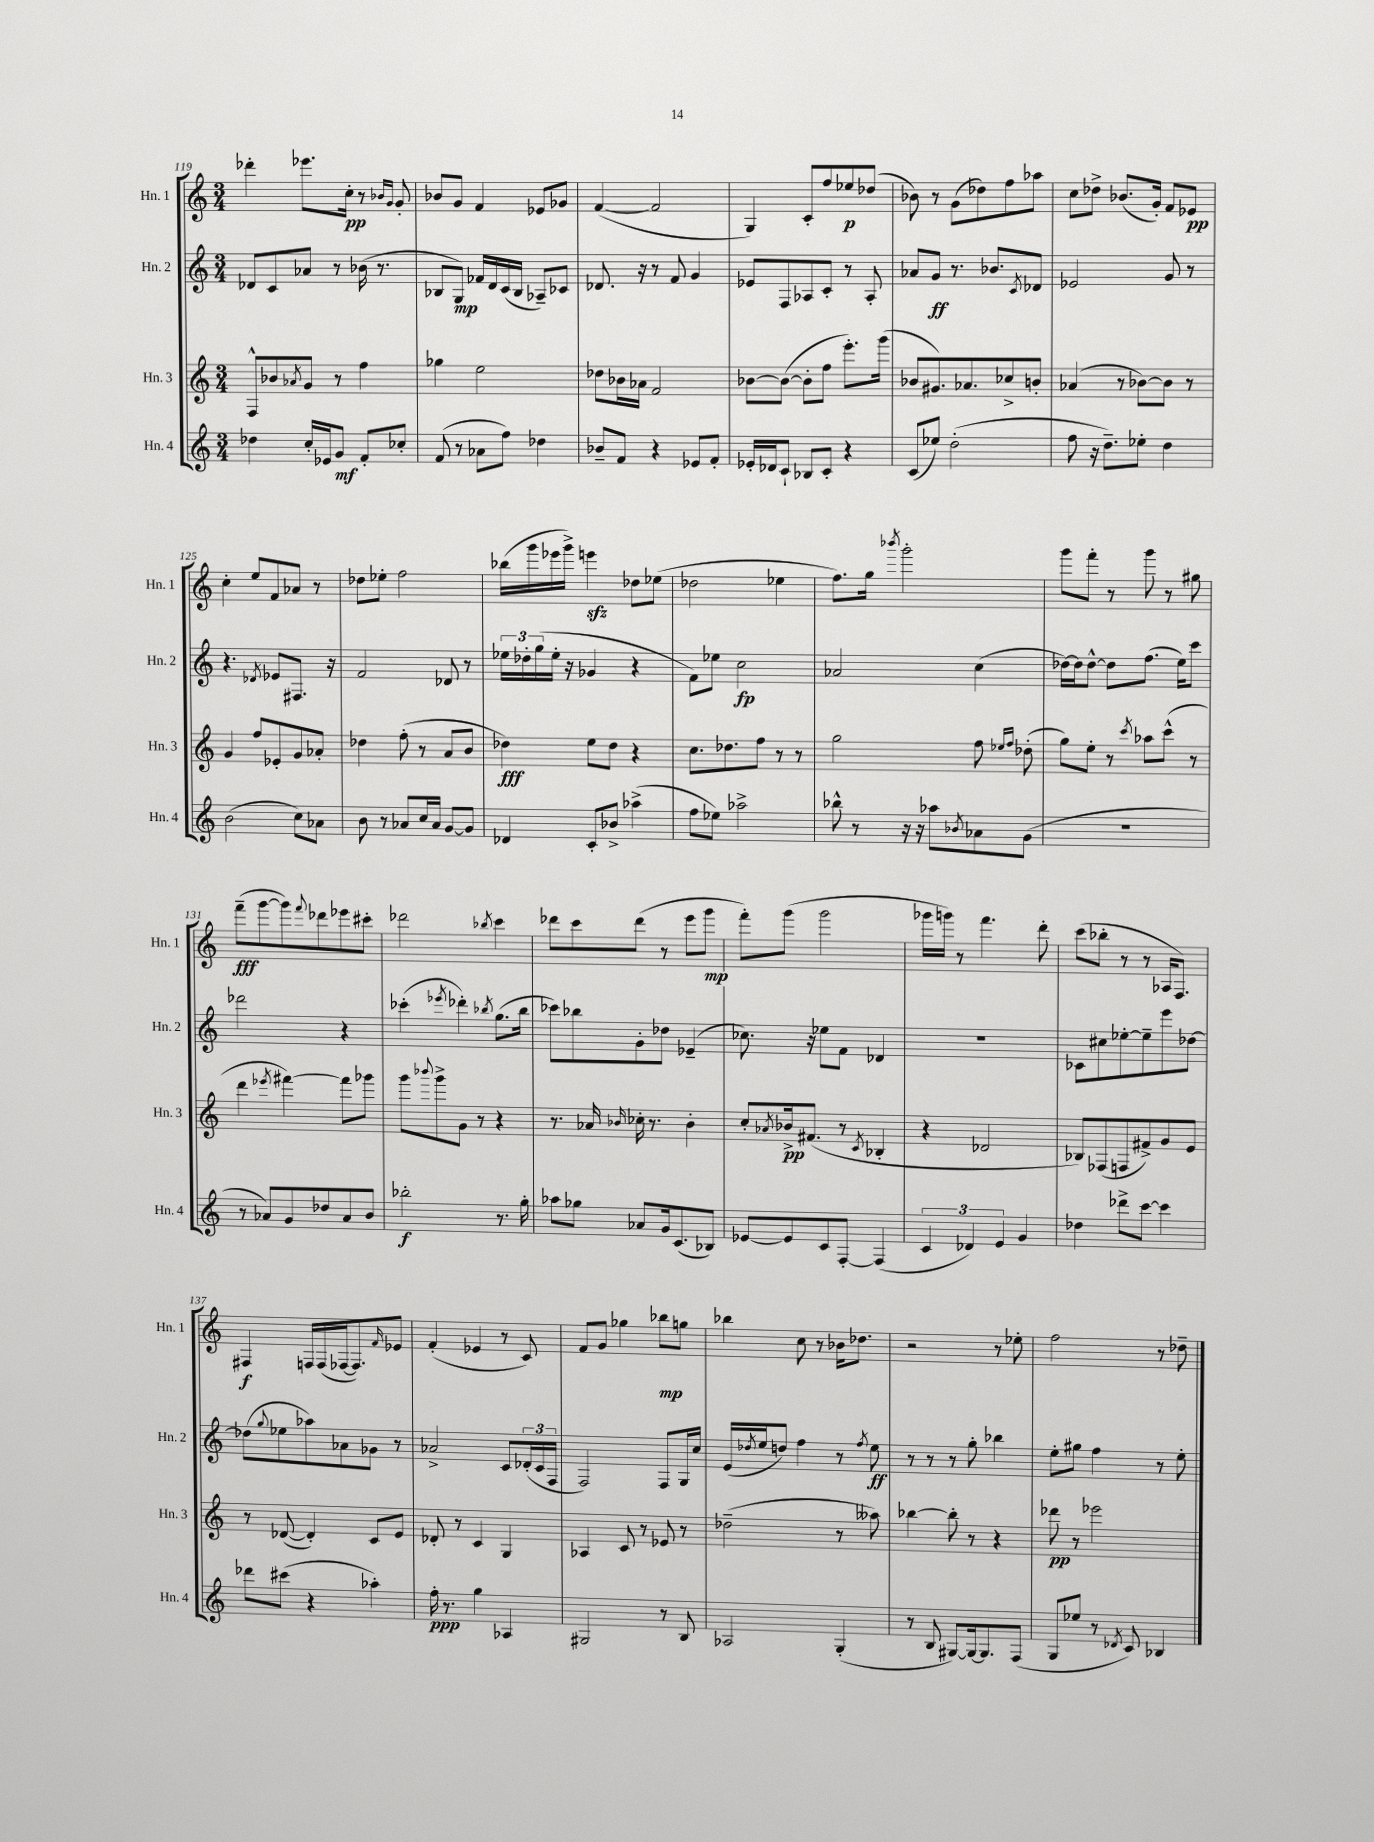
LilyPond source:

<<
\new StaffGroup <<
\new Staff = "s0" \with { instrumentName = "Hn. 1" shortInstrumentName = "Hn. 1" } {
    \clef treble \key c \major \numericTimeSignature \time 3/4
    des'''4-. ees'''8. c''16-.\pp r8 \grace { bes'16 g'16 } g'8-. |
    bes'8 g'8 f'4 ees'8 ges'8 |
    f'4~( f'2 |
    g4) c'8-. f''8 ees''8\p des''8( |
    bes'8) r8 g'8( des''8) f''8 aes''8 |
    c''8 des''8-> bes'8.( g'16-.) f'8 ees'8\pp |
    c''4-. e''8 f'8 aes'8 r8 |
    des''8 ees''8-. f''2 |
    bes''16( g'''16 ees'''16 g'''16->) e'''4\sfz des''8 ees''8( |
    des''2 ees''4 |
    f''8.) g''16 \acciaccatura { bes'''8 } g'''2-. |
    g'''8 f'''8-. r8 g'''8 r8 gis''8 |
    f'''8--\fff( g'''8~ g'''8) \appoggiatura { f'''8 } des'''8 ees'''8 cis'''8-. |
    des'''2 \acciaccatura { bes''8 } c'''4 |
    des'''8 c'''8 des'''8( r8 e'''8 g'''8\mp |
    f'''8-.) g'''8( g'''2 |
    ges'''16 g'''16) r8 f'''4. d'''8-. |
    c'''8( bes''8-. r8 r8 aes16 f8.) |
    fis4\f f16 f16( fes16~ fes8.) \grace { f'16 } ees'8 |
    f'4-.( ees'4 r8 c'8) |
    f'8 g'8 ges''4 bes''8\mp g''8 |
    bes''4 c''8 r8 bes'16 des''8. |
    r2 r8 ees''8-. |
    f''2 r8 des''8-- \bar "|." |
}
\new Staff = "s1" \with { instrumentName = "Hn. 2" shortInstrumentName = "Hn. 2" } {
    \clef treble \key c \major \numericTimeSignature \time 3/4
    des'8 c'8 aes'8 r8 bes'16( r8. |
    bes8 g8\mp) fes'16 d'16 c'16( bes16 aes8--) ces'8 |
    des'8. r16 r8 f'8 g'4 |
    ees'8 f8 aes8 c'8-. r8 aes8-. |
    aes'8 g'8\ff r8. bes'8. \acciaccatura { c'8 } des'8 |
    ees'2 g'8 r8 |
    r4. \acciaccatura { des'8 } ees'8 fis8. r16 |
    f'2 des'8 r8 |
    \tuplet 3/2 { ees''16 des''16-. g''16( } ees''16-. r16 ges'4 r4 |
    f'8) ees''8 c''2\fp |
    aes'2 c''4( |
    des''16~) des''16 des''8~-^ des''8 f''8.( e''16) c'''8 |
    des'''2 r4 |
    ces'''4-.( \acciaccatura { ees'''8 } des'''4-.) \acciaccatura { bes''8 } g''8.( bes''16 |
    ces'''8) bes''8 g'8-. des''8 ees'4--( |
    ces''8.) r16 ees''8 f'8 des'4 |
    R2. |
    ces'8 cis''8 ees''8~-. ees''8-- e'''8 des''8~ |
    des''8( \appoggiatura { g''8 } ees''8 aes''8) aes'8 ges'8 r8 |
    aes'2-> c'8 \tuplet 3/2 { des'16-.( c'16 f16 } |
    f2) f8 g16 c''16 |
    e'16( \acciaccatura { des''8 } e''16 d''8) f''4 r8 \acciaccatura { f''8 } e''8\ff |
    r8 r8 r8 g''8-. bes''4 |
    e''8-. gis''8 f''4 r8 e''8-. \bar "|." |
}
\new Staff = "s2" \with { instrumentName = "Hn. 3" shortInstrumentName = "Hn. 3" } {
    \clef treble \key c \major \numericTimeSignature \time 3/4
    f8-^ bes'8 \acciaccatura { aes'8 } g'8 r8 f''4 |
    ges''4 e''2 |
    des''8 bes'16 aes'16 f'2 |
    bes'8~ bes'8~( bes'8-. f''8 e'''8.-.) g'''16( |
    bes'8 gis'8.) aes'8. ces''8-> b'8-. |
    aes'4( r8 bes'8~) bes'8 r8 |
    g'4 f''8 ees'8-. g'8 aes'8-. |
    des''4 f''8-.( r8 a'8 b'8 |
    des''4\fff) e''8 des''8 r4 |
    c''8. des''8. f''8 r8 r8 |
    g''2 f''8 \grace { ees''16 f''16 } des''8-.( |
    g''8) e''8-. r8 \acciaccatura { c'''8 } aes''8 c'''8-^( r8 |
    d'''4 \acciaccatura { ees'''8 } fis'''4~) fis'''8 ges'''8 |
    g'''8 \appoggiatura { bes'''8 } g'''8-> g'8 r8 r4 |
    r8. aes'16 \grace { bes'16 } ces''16-. r8. bes'4-. |
    c''8-. \acciaccatura { aes'8 } bes'16->\pp fis'8.( r8 \acciaccatura { c'8 } bes4-. |
    r4 des'2 |
    bes8) fes8( f8 fis'8->) g'8 e'8 |
    r8 des'8~( des'4-.) c'8 e'8 |
    des'8-. r8 c'4 g4 |
    aes4 c'8 r8 ees'8 r8 |
    des''2--( r8 aeses''8) |
    bes''4~ bes''8-. r8 r4 |
    des'''8\pp r8 ees'''2 \bar "|." |
}
\new Staff = "s3" \with { instrumentName = "Hn. 4" shortInstrumentName = "Hn. 4" } {
    \clef treble \key c \major \numericTimeSignature \time 3/4
    des''4 c''16-. ees'16 g'8\mf f'8-. ces''8-. |
    f'8( r8 aes'8 f''8) des''4 |
    bes'8-- f'8 r4 ees'8 f'8-. |
    ees'16-. des'16 c'8-! bes8 c'8-. r4 |
    c'8( ees''8) d''2-.( |
    f''8 r16 d''8.--) ees''8-. d''4 |
    b'2( c''8) aes'8 |
    b'8 r8 aes'8 c''16 aes'16 g'8~ g'8 |
    des'4 c'8-. bes'8-> aes''4->( |
    f''8 ees''8) aes''2-> |
    bes''8-^ r8 r16 r16 aes''8 \acciaccatura { bes'8 } aes'8 g'8( |
    R2. |
    r8 aes'8) g'8 des''8 aes'8 b'8 |
    bes''2-.\f r8. g''16-. |
    aes''8 ges''8 aes'8 g'16 c'8.( bes8) |
    ees'8~ ees'8 c'8 f8~-. f4( |
    \tuplet 3/2 { c'4 des'4) e'4 } g'4 |
    des''4 des'''8-> c'''8~ c'''4 |
    des'''8 cis'''8( r4 aes''4-.) |
    f''16-.\ppp r8. g''4 aes4 |
    gis2 r8 b8 |
    aes2 g4-.( |
    r8 b8 gis8~) gis16~ gis8. f8( |
    g8 ees''8 r8 \acciaccatura { des'8 } c'8) bes4 \bar "|." |
}
>>
>>
\layout { \context { \Score currentBarNumber = #119 } }
